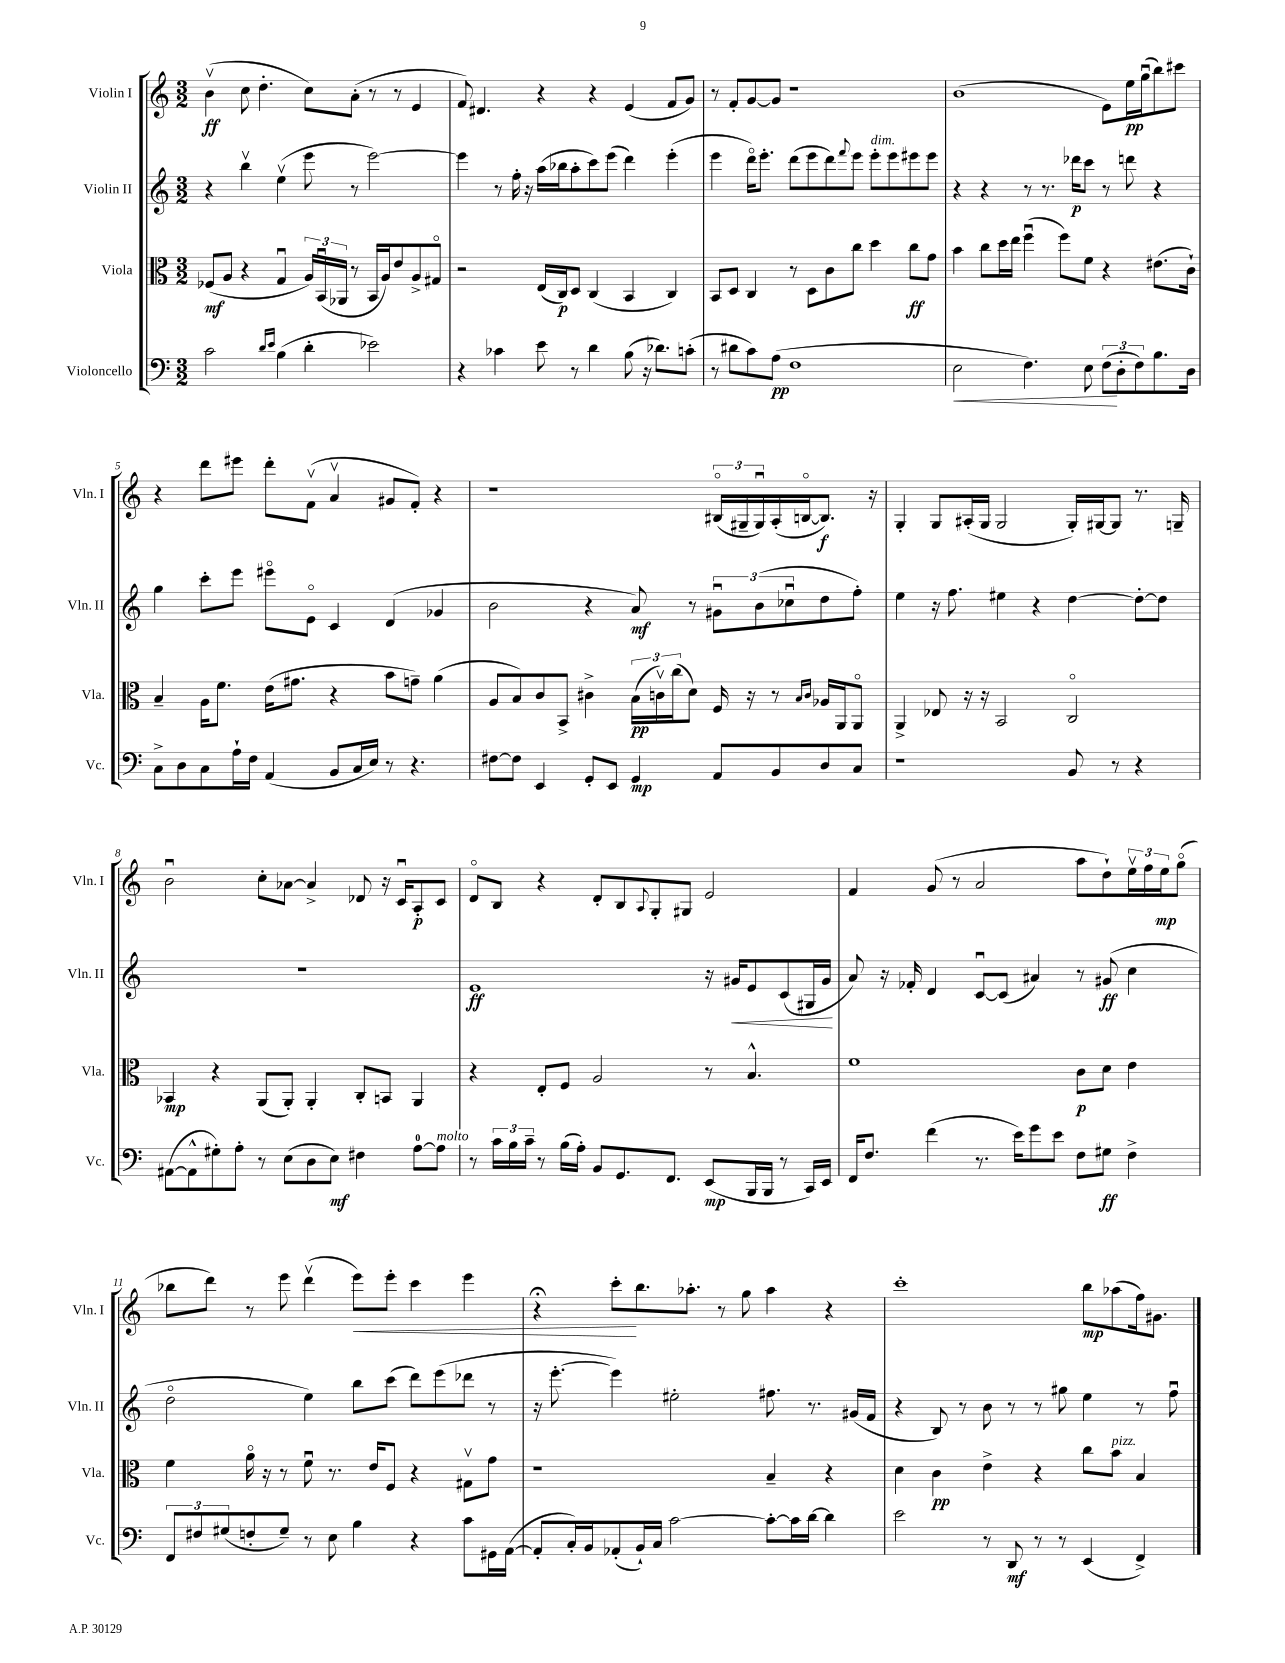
<<
\new StaffGroup <<
\new Staff = "s0" \with { instrumentName = "Violin I" shortInstrumentName = "Vln. I" } {
    \clef treble \key c \major \numericTimeSignature \time 3/2
    b'4\upbow\ff( c''8 d''4.-. c''8) a'8-.( r8 r8 e'4 |
    f'8) dis'4. r4 r4 e'4( f'8 g'8) |
    r8 f'8-. g'8~ g'8 r1 |
    b'1( e'8) e''16\pp g''16\downbow( b''8) cis'''8 |
    r4 d'''8 eis'''8 d'''8-. f'8\upbow( a'4\upbow gis'8 f'8-.) r4 |
    r1 \tuplet 3/2 { bis16\flageolet( gis16-- gis16\downbow) } a16-.( b16~\flageolet b8.\f) r16 |
    g4-. g8 ais16-.( g16 g2 g16-.) gis16~ gis8 r8. g16-- |
    b'2\downbow c''8-. aes'8~ aes'4-> des'8 r16 c'16\downbow a8-.\p c'8 |
    d'8\flageolet b8 r4 d'8-. b8 \appoggiatura { a8 } g8-. gis8 e'2 |
    f'4 g'8( r8 a'2 a''8 d''8-!) \tuplet 3/2 { e''16\upbow f''16 e''16\mp } g''8\flageolet( |
    bes''8 d'''8) r8 e'''8 d'''4\upbow( e'''8\<) e'''8-. c'''4 e'''4 |
    r4\fermata c'''8-.\! b''8. aes''8.-. r8 g''8 aes''4 r4 |
    c'''1-. b''8\mp aes''8( f''16) gis'8. \bar "|." |
}
\new Staff = "s1" \with { instrumentName = "Violin II" shortInstrumentName = "Vln. II" } {
    \clef treble \key c \major \numericTimeSignature \time 3/2
    r4 b''4\upbow e''4\upbow( e'''8 r8 e'''2~) |
    e'''4 r8 f''16-. r16 a''16( bes''16 a''8-. c'''8) e'''8( d'''4) e'''4-.( |
    e'''4 d'''16\flageolet) e'''8.-. d'''8( e'''8 d'''8) \appoggiatura { f'''8 } e'''8 e'''8-.^\markup { \italic "dim." } e'''8 eis'''8 eis'''8 |
    r4 r4 r8 r8. des'''16\p c'''8 r8 d'''8 r4 |
    g''4 c'''8-. e'''8 eis'''8\flageolet e'8\flageolet c'4 d'4( ges'4 |
    b'2 r4 a'8\mf) r8 \tuplet 3/2 { gis'8\downbow b'8( ces''8\downbow } d''8 f''8-.) |
    e''4 r16 f''8. eis''4 r4 d''4~ d''8~-. d''8 |
    R1. |
    e'1\ff r16 gis'16\< e'8 c'8( gis16 gis'16\! |
    a'8) r16 fes'16-. d'4 c'8~\downbow c'8( ais'4) r8 gis'8\ff( c''4 |
    d''2\flageolet e''4) b''8 c'''8( d'''8) e'''8( des'''8 r8 |
    r16 e'''8.~-. e'''4) eis''2-. fis''8. r8. gis'16( f'16 |
    r4 b8) r8 b'8 r8 r8 gis''8 e''4 r8 f''8\downbow \bar "|." |
}
\new Staff = "s2" \with { instrumentName = "Viola" shortInstrumentName = "Vla." } {
    \clef alto \key c \major \numericTimeSignature \time 3/2
    fes8\mf( a8 r4 g4\downbow \tuplet 3/2 { a16) b,16\downbow( aes,16 } r8 b,16 a16) e'8 a8-> gis8\flageolet |
    r2 e16( c16\p) d8 c4( b,4 c4) |
    b,8 d8 c4 r8 d8 c'8 c''8 d''4 c''8\ff g'8 |
    b'4 c''8 d''16 e''16 f''4\downbow( f''8) f'8 r4 eis'8.( c'16-!) |
    b4-- a16 f'8. e'16( gis'8. r4 b'8 g'8--) a'4( |
    a8 b8) c'8 b,8-> cis'4-> \tuplet 3/2 { b16\pp( c'16\upbow) c''16( } d'8) f16 r16 r8 \grace { b16 c'16 } aes16 a,16 a,8\flageolet |
    a,4-> ees8 r16 r16 b,2 c2\flageolet |
    bes,4\mp r4 a,8( a,8-.) a,4-. c8-. b,8 a,4 |
    r4 e8-. f8 a2 r8 b4.-^ |
    f'1 c'8\p d'8 e'4 |
    f'4 a'16\flageolet r16 r8 f'8\downbow r8. e'16 f8 r4 gis8\upbow g'8 |
    r1 b4-- r4 |
    d'4 c'4\pp e'4-> r4 c''8 b'8^\markup { \italic "pizz." } b4 \bar "|." |
}
\new Staff = "s3" \with { instrumentName = "Violoncello" shortInstrumentName = "Vc." } {
    \clef bass \key c \major \numericTimeSignature \time 3/2
    c'2 \grace { d'16 e'16 } b4( d'4-. ees'2) |
    r4 ces'4 e'8 r8 d'4 b8( r16 des'8.) c'8-.( |
    r8 dis'8 c'8) a8\pp( f1 |
    e2\< f4.) e8 \tuplet 3/2 { f8\!( d8-. f8) } b8. d16 |
    c8-> d8 c8 a16-! f16 a,4( b,8 c16 e16) r8 r4. |
    fis8~ fis8 e,4 g,8-. e,8 g,4\mp a,8 b,8 d8 c8 |
    r1 b,8 r8 r4 |
    ais,8~( ais,8-^ gis8-.) a8-. r8 e8( d8 e8\mf) fis4 a8-0~ a8^\markup { \italic "molto" } |
    r8 \tuplet 3/2 { c'16 b16 c'16-- } r8 b16( a16-.) b,8 g,8. f,8. e,8\mp( b,,16 b,,16 r8 c,16) e,16 |
    f,16 f8. f'4( r8. e'16) g'8 e'8 f8 gis8\ff f4-> |
    \tuplet 3/2 { f,8 fis8 gis8( } f8-. gis8--) r8 e8 b4 r4 c'8 gis,16 a,16~( |
    a,8-. c16-.) b,16 aes,8-.( b,16-!) c16 c'2~ c'8~-. c'16 d'16~ d'4 |
    e'2 r8 d,8\mf r8 r8 e,4( f,4->) \bar "|." |
}
>>
>>
